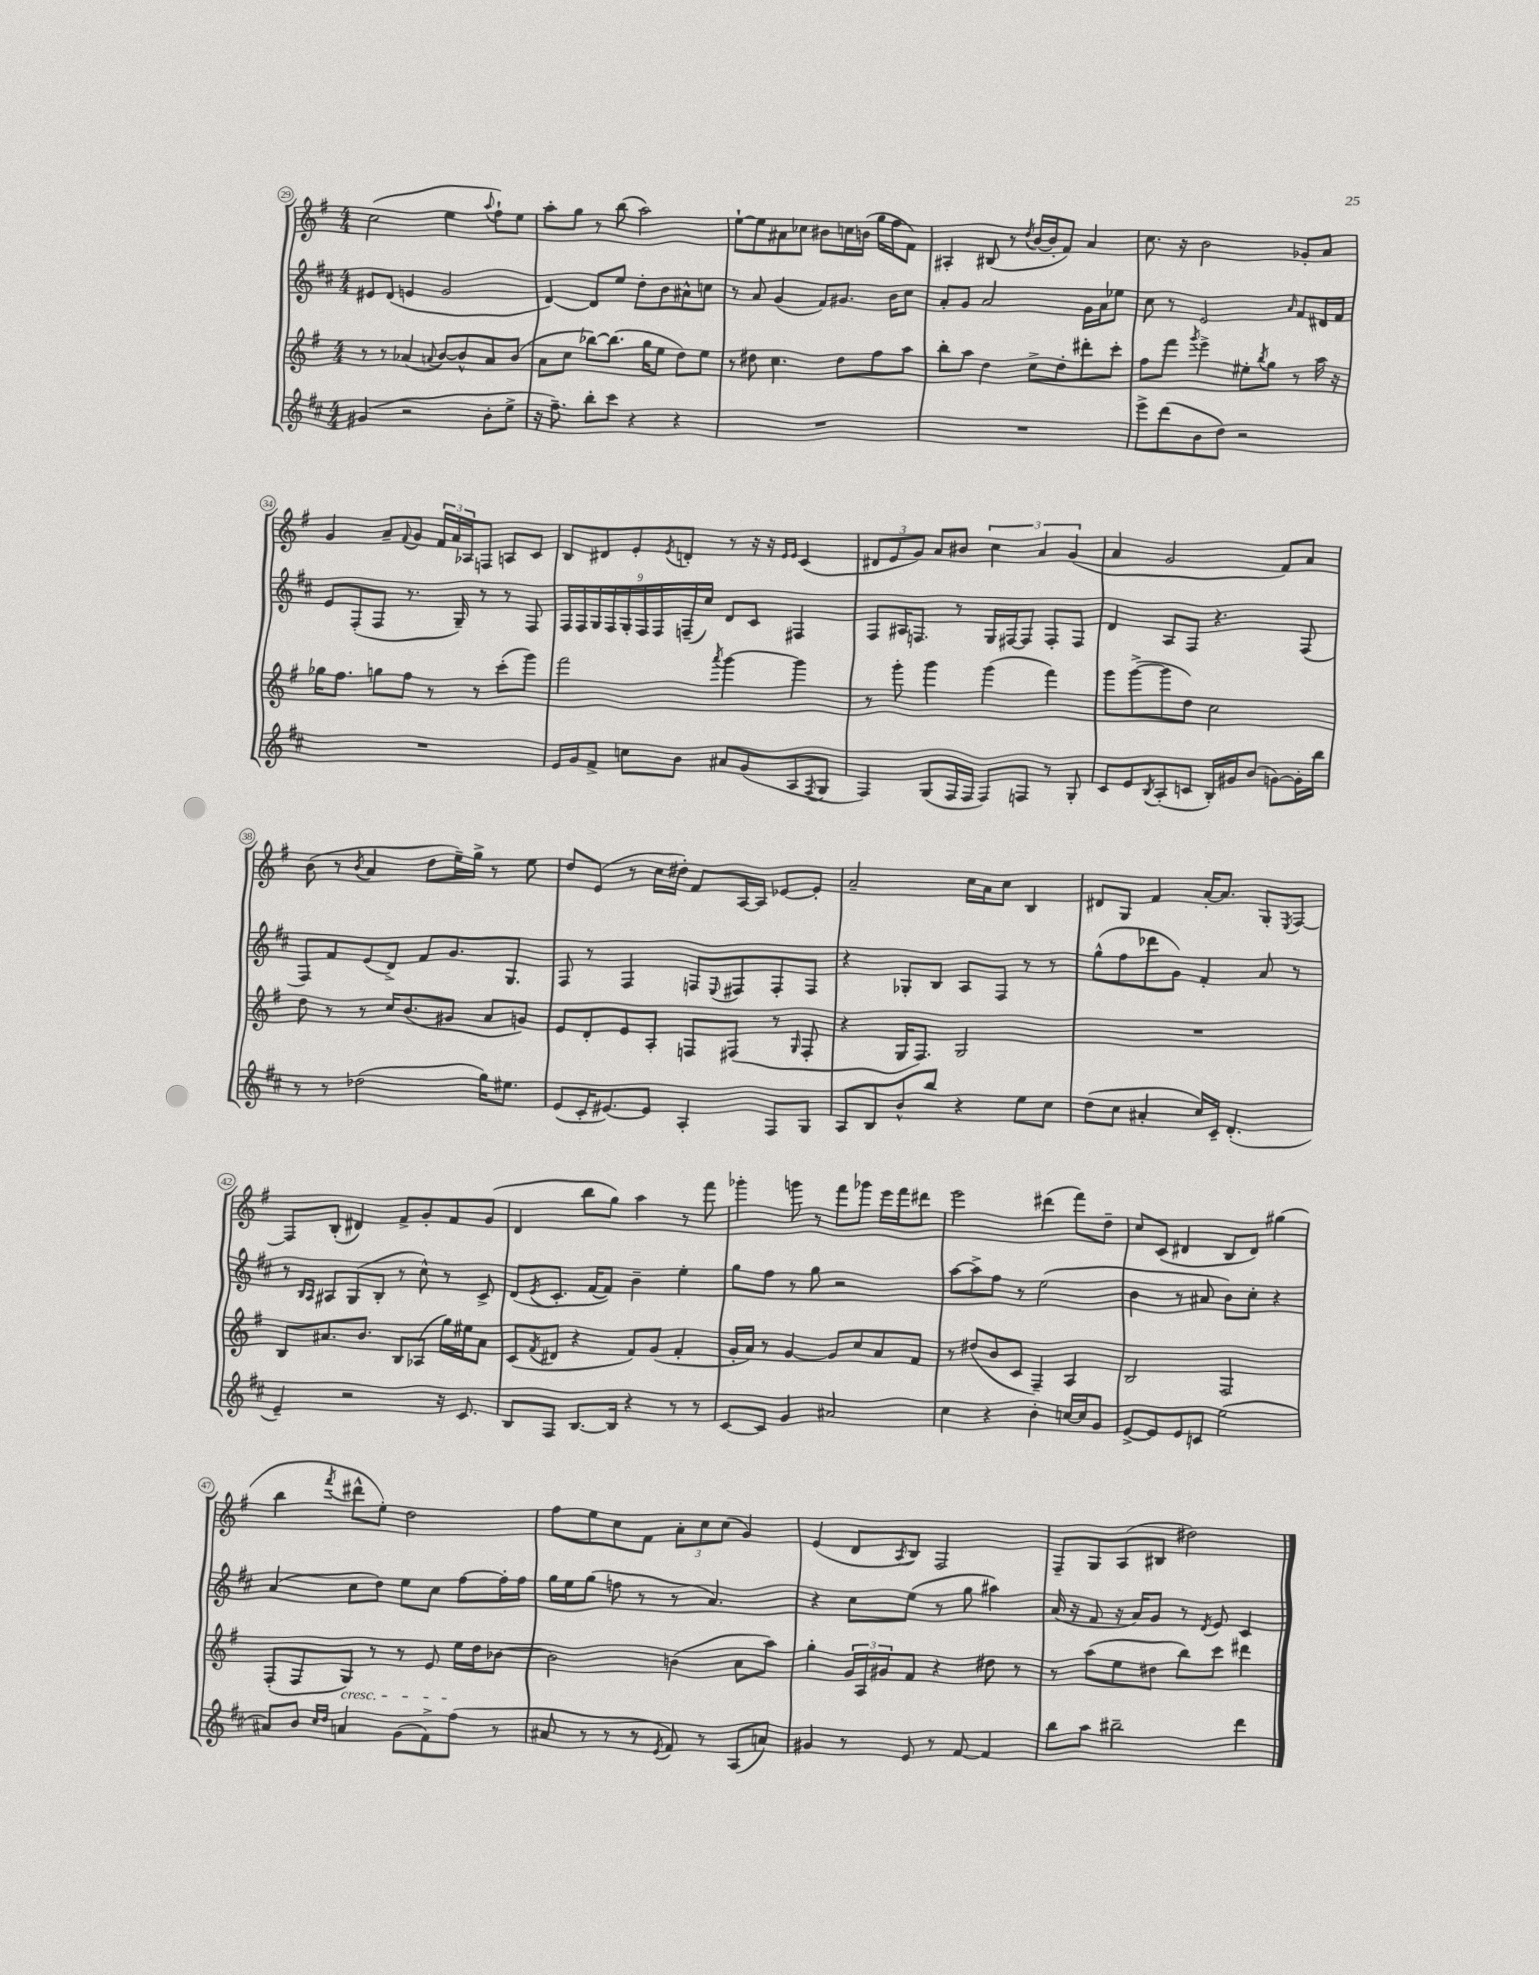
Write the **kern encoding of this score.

**kern	**kern	**kern	**kern
*staff4	*staff3	*staff2	*staff1
*clefG2	*clefG2	*clefG2	*clefG2
*k[f#c#]	*k[f#]	*k[f#c#]	*k[f#]
*M4/4	*M4/4	*M4/4	*M4/4
(4g#	8r	8e#	(2cc
.	8r	(8d	.
2r	(4a-	4e	.
.	8qqa	.	.
.	[8b)	2g	4ee
.	8b^^]	.	.
.	.	.	8qqaa
8b'	8a	.	8ff#`)
8ee^	(8b	.	8ee
=	=	=	=
16r	8a	[4d)	8aa'
8.ff#~)	.	.	.
.	8cc	.	8gg
8bb'	[8bb-)	8d]	8r
8ccc#	(8.bb-]	8ee	(8bb
4r	.	8dd'	2aa)
.	16gg	.	.
.	8ee	8b	.
4r	8dd)	8a#^^	.
.	8ee	8cc	.
=	=	=	=
1r	8r	8r	[8ee`
.	8dd#	8a	8ee]
.	4.cc	(4g	8a#
.	.	.	8cc-
.	.	8f#)	8b#
.	8dd#	8.g#	16cc
.	.	.	(16b
.	8ff#	.	16gg
.	.	16b	16ff#
.	8aa	8cc#	8f#)
=	=	=	=
1r	8bb'	8a'	4A#'
.	8aa	8g	.
.	4dd	2a	(8B#
.	.	.	8r
.	.	.	8qdd
.	8cc^	.	[16b
.	.	.	16b']
.	8dd'	.	8f#)
.	8ddd#'	16g	4a
.	.	16a	.
.	8ccc'	8ee-	.
=	=	=	=
8eee^	8ff#	8cc#	8.cc
(8ddd	8fff#	8r	.
.	.	.	16r
.	8qggg	.	.
8b	4eee^	2e	2b
8dd)	.	.	.
2r	8ee#'	.	.
.	8qbb	.	.
.	8gg	.	.
.	.	16qqa	.
.	8r	8f#	8g-'
.	16aa	16d#	8a
.	16r	16f#	.
=	=	=	=
1r	16gg-	8e	4g
.	8.ff#	.	.
.	.	(8F#'	.
.	8gg	8F#	8a~
.	.	.	8qqf#
.	8ff#	8.r	8g
.	8r	.	24f#
.	.	.	24a
.	.	16G~)	.
.	.	.	24A-
.	8r	8r	8F
.	(8ccc'	8r	8A
.	8ggg)	8F#	8c
=	=	=	=
16e	2fff#	18F#	8B
.	.	18F#	.
16g	.	.	.
.	.	18G	.
8f#^	.	.	8d#
.	.	18F#	.
.	.	18G'	.
8cc	.	.	8e'
.	.	18F#	.
.	.	18F#	.
.	.	.	8qe
8b	.	.	8d'
.	.	(18F~	.
.	.	18cc#)	.
.	8qaaa	.	.
8a#	[4ggg	8d	8r
(8g	.	8c#	16r
.	.	.	16r
.	.	.	16qqe
.	.	.	16qqe
8A	4ggg]	4F#	(4c
8qF#	.	.	.
8G	.	.	.
=	=	=	=
4F#)	8r	8F#	12d#
.	.	.	12e
.	8ggg'	16A#	.
.	.	.	12g)
.	.	8.F	.
(8G	4ggg	.	8a
16F#	.	8r	8b#
16F#	.	.	.
8F#)	(4ggg	16G	6cc
.	.	[16F#	.
8F	.	8F#]	.
.	.	.	6a
8r	4fff#)	8F#'	.
.	.	.	(6g
8G'	.	8F#	.
=	=	=	=
8c#	8ggg	4d	4a
8e	([8ggg^	.	.
8qB	.	.	.
(8A'	8ggg]	8A	2g
8c	8dd)	8F#	.
16B')	2cc	4.r	.
16g#	.	.	.
(8b	.	.	.
[8g)	.	.	8f#)
16g']	.	(8F#	8a
16bb	.	.	.
=	=	=	=
8r	8dd	8F#)	(8b
8r	8r	8f#	8r
.	.	.	8qb
(2dd-	8r	(8e	4a
.	16cc	8d^)	.
.	(8.b	.	.
.	.	8f#	8dd
.	8g#	8.g	16ee~)
.	.	.	16gg^
16gg)	8a	.	8r
8.ee#	.	8.G	.
.	8g)	.	8ee
=	=	=	=
(8e	8e	8F#	8dd
16c#'	8d'	8r	(8e
[8.e#)	.	.	.
.	8e	4F#	8r
8e#]	8A'	.	16cc
.	.	.	16dd#')
4A'	8F	8F	8f#
.	.	8qqE	.
.	(8F#	8F#	[16A
.	.	.	16A]
8F#	8r	8F#'	[8e-
.	16qqG	.	.
8G	8F#'	8F#	8e-']
=	=	=	=
8A	4r	4r	2a~
8B	.	.	.
8b^^	16G	8G-'	.
.	8.F#)	.	.
8bb	.	8B	.
4r	2G	8A	16cc
.	.	.	16a
.	.	8F#	8cc
8ee	.	8r	4B
8cc#	.	8r	.
=	=	=	=
(8dd	1r	(8gg^^	8d#
8cc#	.	8ff#	8G
4a#'	.	8ddd-	4f#
.	.	8g)	.
16cc#)	.	4f#'	[16a'
16c#~	.	.	8.a]
(4.d'	.	.	.
.	.	8a	8G'
.	.	.	8qE
.	.	8r	[8F#
=	=	=	=
4e~)	8B	8r	8F#]
.	.	16qqB	.
.	.	16qqA	.
.	8.a#	8A#	(8B'
2r	.	(8G	4d#)
.	8.b	.	.
.	.	8B'	.
.	8B	8r	8f#^
.	(8A-	8cc#^^)	8g'
16r	16gg)	8r	8f#
8.c#	16ee#	.	.
.	8a#	8c#^	(8g
=	=	=	=
8B	(8c	(8d	4d
.	8qf#	8qe	.
8F#	8d#	8.c#'	.
[8.B	4r	.	8bb
.	.	[16f#	.
.	.	8f#])	8gg)
16B]	.	.	.
4r	8f#)	4b~	4aa
.	(8g	.	.
8r	4f#'	4ee'	8r
8r	.	.	8fff#
=	=	=	=
[8c#	16g'	8gg	4ggg-'
.	16a)	.	.
8c#]	8r	8ff#	.
4g	[4g	8r	8ggg
.	.	8gg	8r
2a#	8g]	2r	8fff#
.	8cc	.	8ggg-
.	8a	.	16eee
.	.	.	16fff#
.	8f#	.	8ddd#
=	=	=	=
4cc#	8r	[8aa	2eee
.	(8dd#	8aa^]	.
4r	8b	8ff#	.
.	8c	8r	.
4b'	4F#~)	(2ee	(4ddd#
[16cc	4A	.	8fff#)
16cc]	.	.	.
8g	.	.	8dd~
=	=	=	=
[8e^	2B	4b	8cc
8e]	.	.	(8c
8e	.	8r	4d#
8c	.	8a#	.
(2ee	2F#	8b)	8B
.	.	8cc#'	8d#)
.	.	4r	(4gg#
=	=	=	=
8a#)	(8F#'	(4a	4bb
8b	8F#	.	.
16qqcc#	.	.	.
16qqdd	.	.	8qfff#
4a	8G)	8cc#	8ddd#^^
.	8r	8dd)	8ee')
(8g	8r	8ee	2dd
8f#^)	8e	8cc#	.
(8ff#	16ee	[8ff#	.
.	16dd	.	.
8r	[8b-	16ff#']	.
.	.	16ff#	.
=	=	=	=
8a#	2b-]	16gg	8ff#
.	.	16ee	.
8r	.	(8gg	8ee
8r	.	8ff	8cc
8r	.	8r	8f#
8qe	.	.	.
8f#)	(4b	8r	12a'
.	.	.	12cc
8r	.	4.a)	.
.	.	.	(12cc
(8A	8a	.	4g)
8a)	8aa)	.	.
=	=	=	=
4g#	4gg'	4r	(4e
8r	24g	8cc#	8d
.	24A	.	.
.	24g#	.	.
.	.	.	8qA
8e	8f#	(8ee	8B)
8r	4r	8r	2F#
[8f#	.	8gg	.
4f#]	8dd#	4aa#)	.
.	8r	.	.
=	=	=	=
8bb	8r	(16a	8F#~
.	.	16r	.
8aa	(8aa	8f#	8G
2bb#~	8ee	16r	(8A
.	.	16a)	.
.	8dd#	8g	8B#
.	8bb)	8r	2dd#)
.	.	8qd	.
.	8ccc	8e	.
4ddd	4ddd#	4c#	.
==	==	==	==
*-	*-	*-	*-
